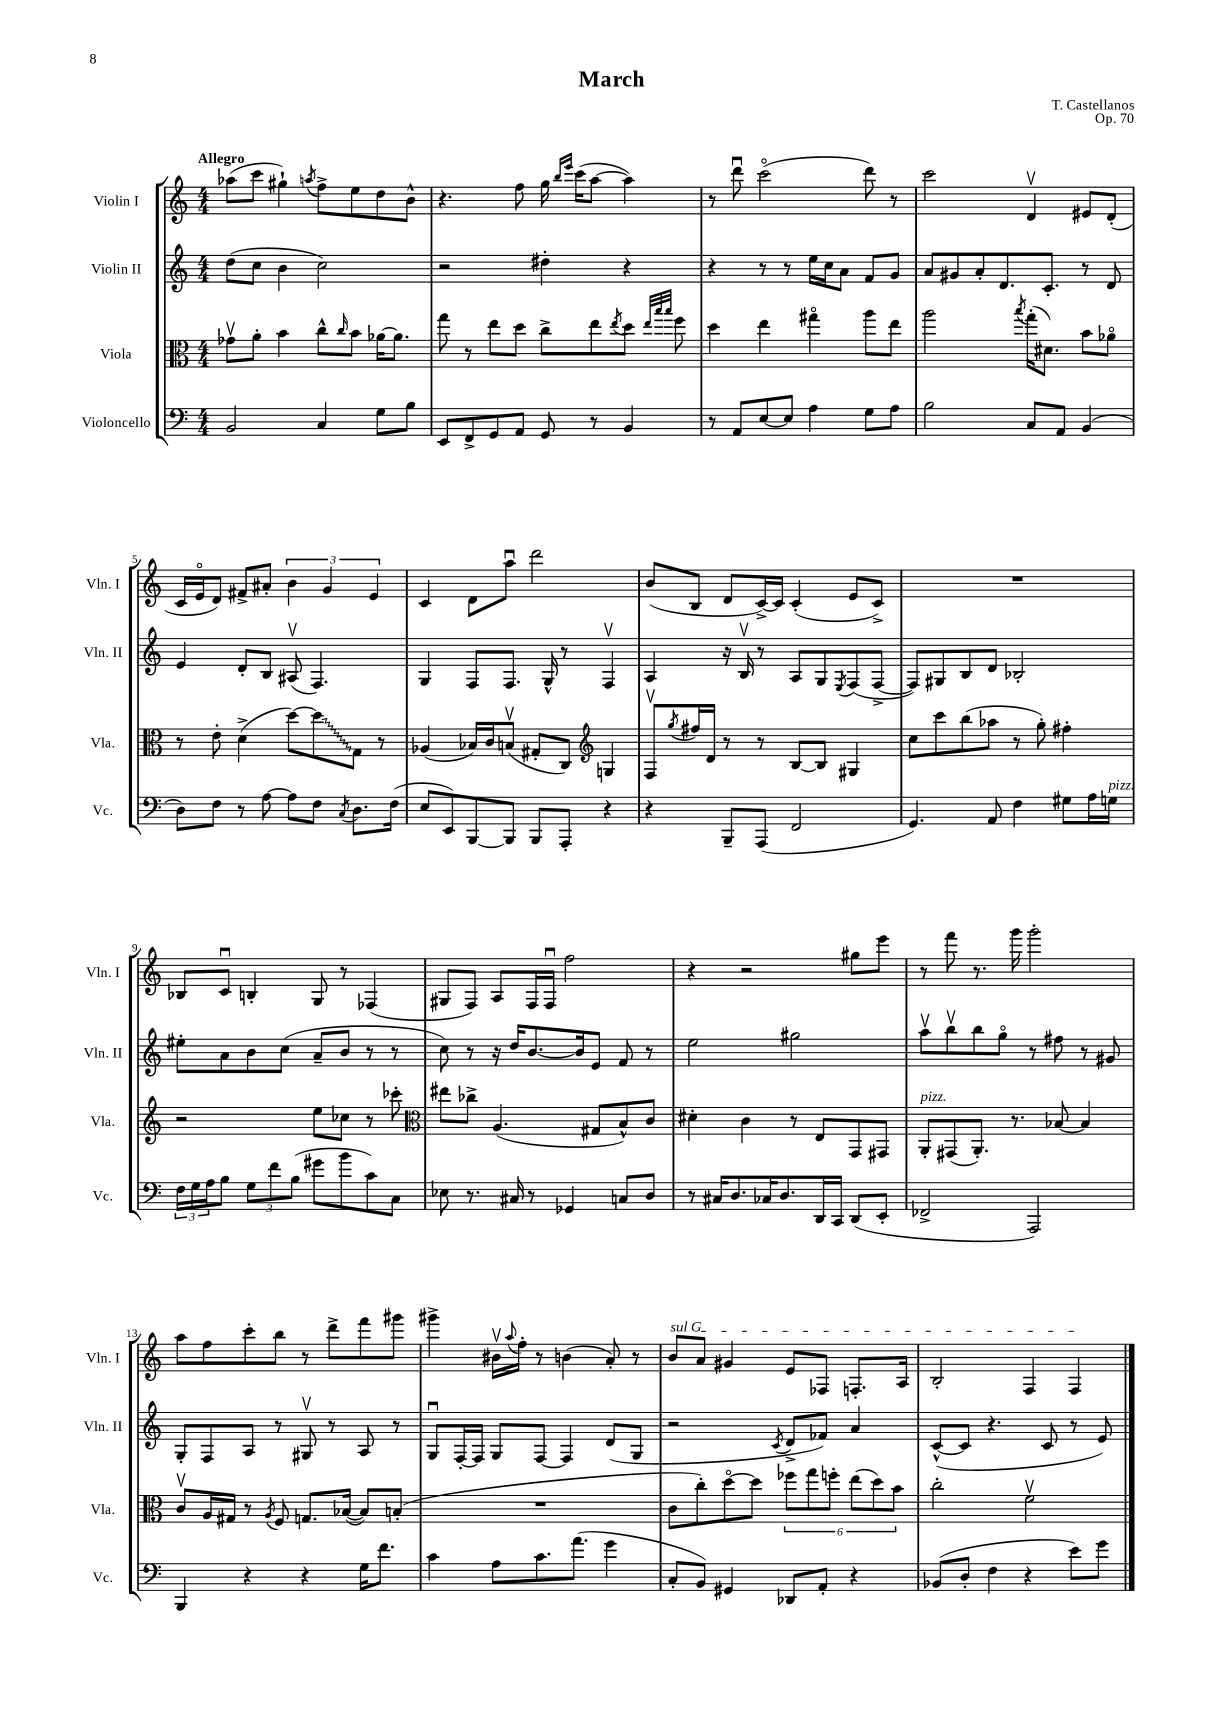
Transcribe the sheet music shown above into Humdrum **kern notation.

**kern	**kern	**kern	**kern
*staff4	*staff3	*staff2	*staff1
*clefF4	*clefC3	*clefG2	*clefG2
*k[]	*k[]	*k[]	*k[]
*M4/4	*M4/4	*M4/4	*M4/4
2BB	8g-v	(8dd	(8aa-
.	8a'	8cc	8ccc
.	4b	4b	4gg#`)
.	.	.	8qaa
4C	8cc^^	2cc)	8ff^
.	16qqcc	.	.
.	8b	.	8ee
8G	[16a-	.	8dd
.	8.a-]	.	.
8B	.	.	8b^^
=	=	=	=
8EE	8gg	2r	4.r
8FF^	8r	.	.
8GG	8ee	.	.
8AA	8dd	.	8ff
8GG	8cc^	4dd#'	16gg
.	.	.	16qqbb
.	.	.	16qqeee
.	.	.	(16ccc
8r	8ee	.	[8aa
.	8qee	.	.
4BB	8dd	4r	4aa])
.	32qqee	.	.
.	32qqbb	.	.
.	32qqbb	.	.
.	8ff	.	.
=	=	=	=
8r	4dd	4r	8r
8AA	.	.	8dddu
[8E	4ee	8r	(2ccco
8E]	.	8r	.
4A	4gg#o	16ee	.
.	.	16cc	.
.	.	8a	.
8G	8aa	8f	8ddd)
8A	8ee	8g	8r
=	=	=	=
2B	2aa	8a	2ccc
.	.	8g#	.
.	.	8a'	.
.	.	8.d	.
.	8qbb	.	.
8C	(16gg'	.	4dv
.	8.d#)	8.c'	.
8AA	.	.	.
(4BB	8b	8r	8e#
.	8a-o	8d	(8d'
=	=	=	=
8D)	8r	4e	16c
.	.	.	16eo
8F	8e'	.	8d)
8r	(4d^	8d'	8f#^
[8A	.	8B	8a#'
8A]	[8dd)	(8A#v	6b
8F	8dd]	4.F)	.
.	.	.	6g
8qC	.	.	.
8.D	8G	.	.
.	.	.	6e
.	8r	.	.
(16F	.	.	.
=	=	=	=
8E	(4A-	4G	4c
8EE)	.	.	.
[8BBB	16B-)	8F	8d
.	16c	.	.
8BBB]	(8Bv	8.F	8aau
8BBB	8G#'	.	2ddd
.	.	16G^^	.
8AAA'	8C)	8r	.
*	*clefG2	*	*
4r	4G	4Fv	.
=	=	=	=
4r	8Fv	4A	(8b
.	8qgg	.	.
.	16ff#	.	8B
.	16d	.	.
8BBB~	8r	16r	8d
.	.	16Bv	.
(8AAA	8r	8r	[16c^)
.	.	.	16c]
2FF	[8B	8A	(4c'
.	8B]	8G	.
.	.	8qE	.
.	4G#	(8F	8e
.	.	[8F^	8c^)
=	=	=	=
4.GG)	8cc	8F])	1r
.	8ccc	8G#	.
.	(8bb	8B	.
8AA	8aa-	8d	.
4F	8r	2B-'	.
.	8gg')	.	.
8G#	4ff#'	.	.
16A	.	.	.
16G	.	.	.
=	=	=	=
24F	2r	8ee#'	8B-
24G	.	.	.
24A	.	.	.
8B	.	8a	8cu
12G	.	8b	4B'
12f	.	.	.
.	.	(8cc	.
(12B	.	.	.
8g#	8ee	8a~	8G
8b	8cc-	8b	8r
8c)	8r	8r	(4F-
8C	8ccc-'	8r	.
=	=	=	=
*	*clefC3	*	*
8E-	8ee#	8cc)	8G#
8.r	8cc-^	8r	8F)
.	(4.A	16r	8A
16C#	.	16dd	.
8r	.	[8.b	16F
.	.	.	16Fu
4GG-	.	.	2ff
.	.	16b]	.
.	8G#	8e	.
8C	8B^^)	8f	.
8D	8c	8r	.
=	=	=	=
8r	4d#'	2ee	4r
16C#	.	.	.
8.D	.	.	.
.	4c	.	2r
16C-	.	.	.
8.D	.	.	.
.	8r	2gg#	.
16DD	8E	.	.
16CC	.	.	.
(8DD	8GG	.	8gg#
8EE'	8GG#	.	8eee
=	=	=	=
2FF-^	8AA'	8aav	8r
.	(8GG#	8bbv	8fff
.	8.AA')	8bb	8.r
.	.	8ggo	.
.	8.r	.	16ggg
2AAA)	.	8r	2ggg'
.	[8B-	8ff#	.
.	4B-]	8r	.
.	.	8g#	.
=	=	=	=
4BBB	8cv	8G'	8aa
.	16A	8F	8ff
.	16G#	.	.
4r	8r	8A	8ccc'
.	8qA	.	.
.	8F	8r	8bb
4r	8.G	8G#v	8r
.	.	8r	8ddd^
.	([16B-	.	.
16G	8B-])	8A	8fff
8.f	.	.	.
.	(8B'	8r	8ggg#
=	=	=	=
4c	1r	8Gu	4ggg#^
.	.	[16F'	.
.	.	16F]	.
8A	.	8G	16b#v
.	.	.	8qqaa
.	.	.	16ff'
8.c	.	[8F	8r
.	.	4F]	(4b
(8.a	.	.	.
4g	.	(8d	8a')
.	.	8G	8r
=	=	=	=
8C'	8c	2r	8b
8BB)	8cc')	.	8a
4GG#	[8ddo	.	4g#
.	8dd]	.	.
.	.	8qc	.
8DD-	12ff-	8d^	8e
.	12gg	.	.
8AA'	.	8f-)	8F-
.	12ff'	.	.
4r	(12ee	4a	8.F'
.	12dd)	.	.
.	12b	.	.
.	.	.	16A
=	=	=	=
(8BB-	2cc'	([8c^^	2B'
8D'	.	8c]	.
4F	.	4.r	.
4r	2fv	.	4F
.	.	8c	.
8e)	.	8r	4F
8g	.	8e)	.
==	==	==	==
*-	*-	*-	*-
